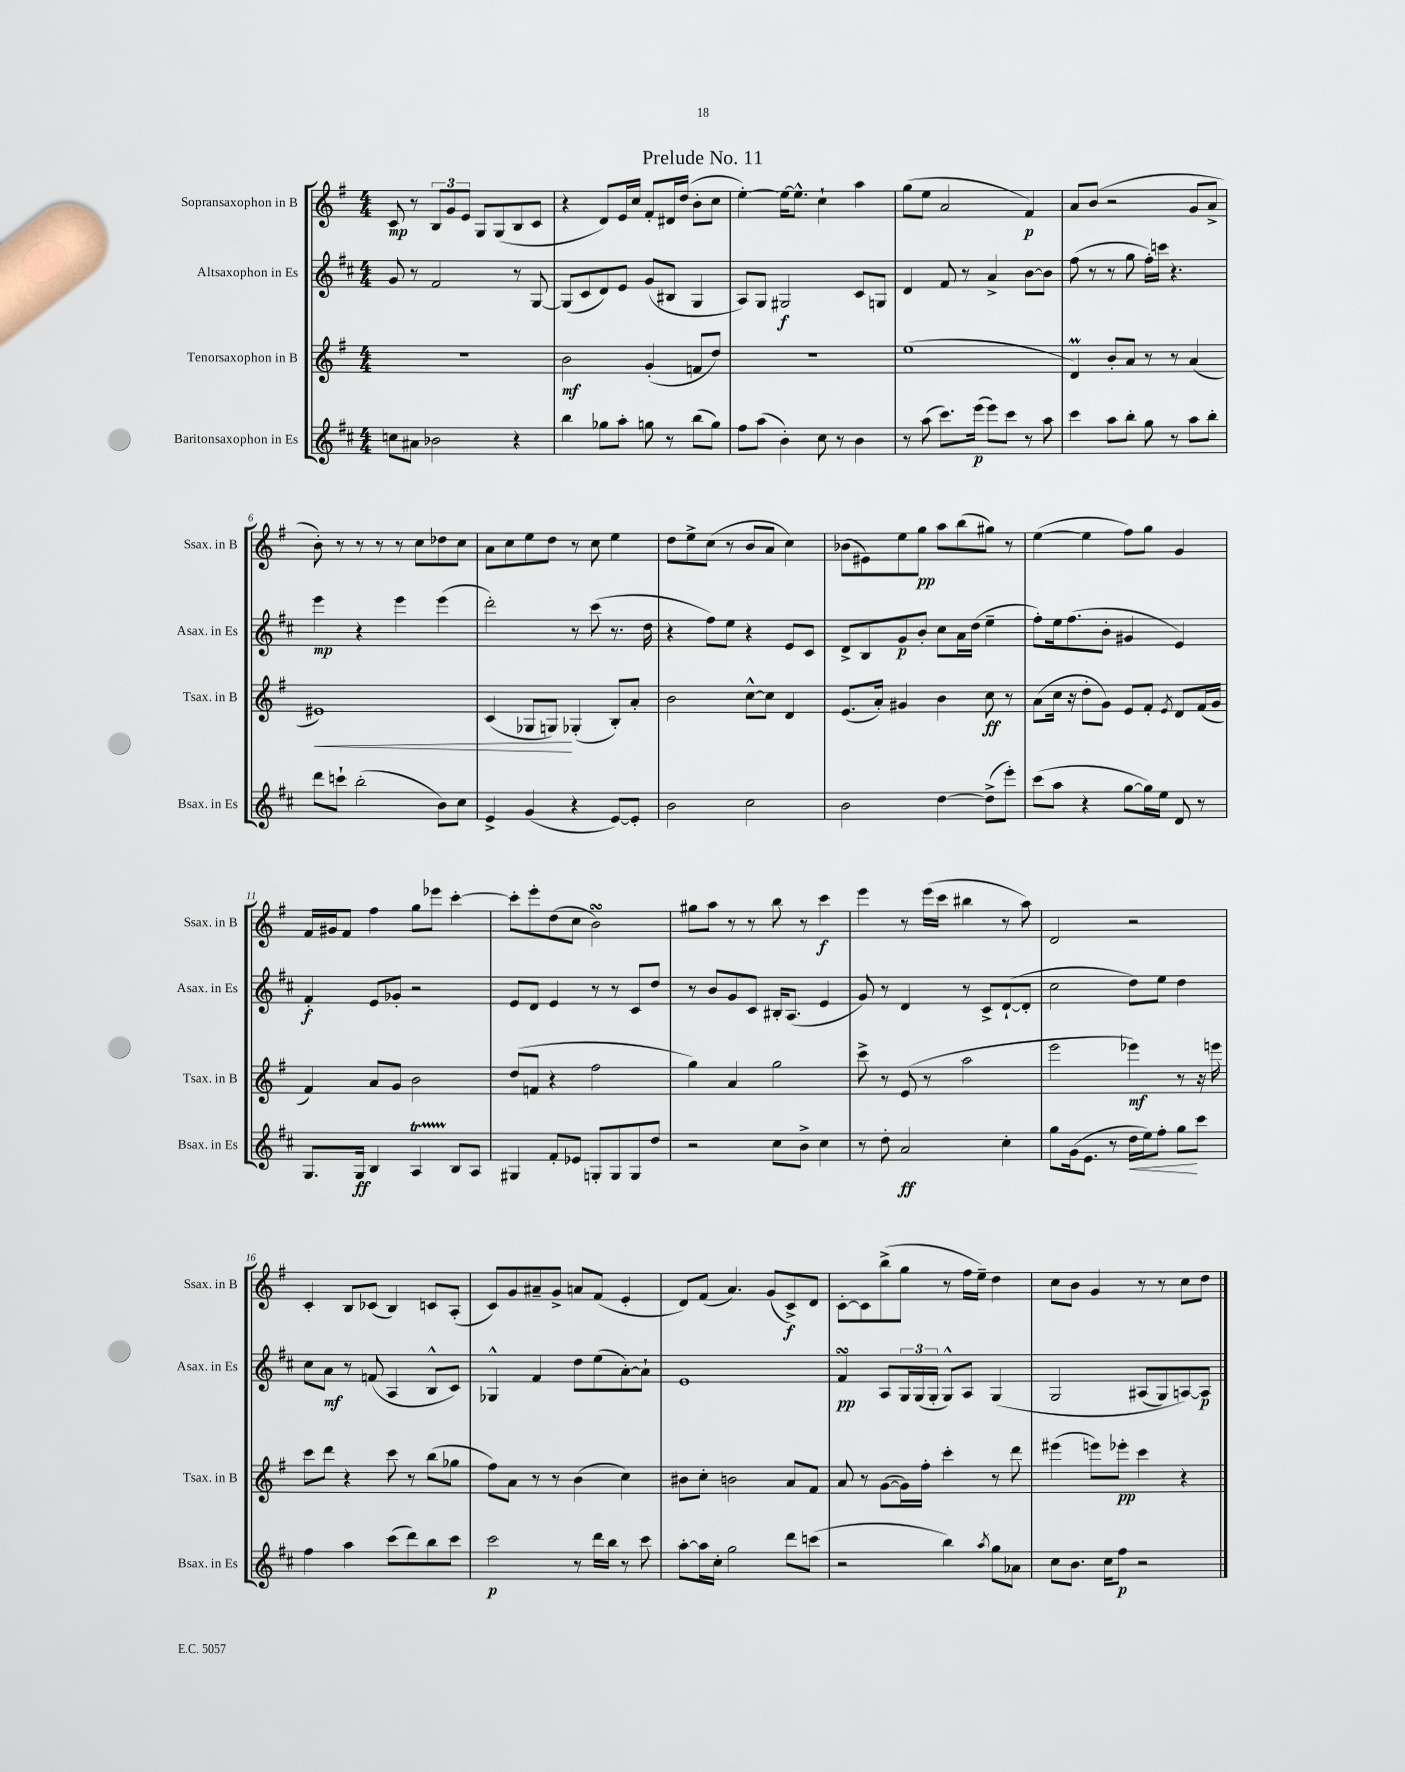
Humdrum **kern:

**kern	**kern	**kern	**kern
*staff4	*staff3	*staff2	*staff1
*clefG2	*clefG2	*clefG2	*clefG2
*k[f#c#]	*k[f#]	*k[f#c#]	*k[f#]
*M4/4	*M4/4	*M4/4	*M4/4
8cc	1r	8g	8c
8a#	.	8r	8r
2b-	.	2f#	12B
.	.	.	12g
.	.	.	12e
.	.	.	8G
.	.	.	(8G
4r	.	8r	8B
.	.	[8G	8c
=	=	=	=
4bb	2b	(8G]	4r
.	.	8c#	.
8gg-	.	8d)	8d)
8aa'	.	8e	16e
.	.	.	16cc
8gg	(4g'	(8g	8f#'
8r	.	8B#	16d#
.	.	.	(16dd
(8bb	8f	4G	8b'
8gg)	8dd)	.	8cc
=	=	=	=
8ff#	1r	8A)	[4ee')
(8aa	.	8G	.
4b')	.	2G#	16ee_
.	.	.	8.ee^^]
8cc#	.	.	4cc`
8r	.	.	.
4b	.	8c#	4aa
.	.	8G	.
=	=	=	=
8r	(1ee	4d	(8gg
(8aa	.	.	8ee
8.ccc#)	.	8f#	2a
.	.	8r	.
(16eee	.	.	.
8eee)	.	4a^	.
8ccc#	.	.	.
8r	.	[8b	4f#)
8aa	.	8b]	.
=	=	=	=
4ccc#	4d)	(8ff#	8a
.	.	8r	(8b
8aa	8b'	8r	2r
8bb'	8a	8gg	.
8gg	8r	16ff#')	.
.	.	16ccc	.
8r	8r	4.r	.
8aa	(4a	.	8g
8bb'	.	.	8a^
=	=	=	=
8ddd	1e#)	4eee	8b')
8ccc`	.	.	8r
(2bb'	.	4r	8r
.	.	.	8r
.	.	4eee	8r
.	.	.	8cc
8b)	.	(4eee	8dd-
8cc#	.	.	8cc
=	=	=	=
4e^	(4c	2ddd')	8a
.	.	.	8cc
(4g	8G-	.	8ee
.	8G)	.	8dd
4r	(4G-'	8r	8r
.	.	(8ccc#	8cc
[8e)	8B')	8.r	4ee
8e']	8a'	.	.
.	.	16dd	.
=	=	=	=
2b	2b	4r	8dd
.	.	.	8ee^
.	.	8ff#)	(8cc
.	.	8ee	8r
2cc#	[8cc^^	4r	8b
.	8cc]	.	8a
.	4d	8e	4cc)
.	.	8c#	.
=	=	=	=
2b	(8.e	8d^	(8b-
.	.	8B	8e#)
.	16a')	.	.
.	4g#	8g	8ee
.	.	8b'	8gg
[4dd	4b	8cc#	8aa
.	.	16a	(8bb
.	.	(16dd	.
(8dd^]	8cc	4ee~	8gg#)
8eee')	8r	.	8r
=	=	=	=
(8ccc#	(8a	8ff#')	([4ee
8aa	16cc	16ee	.
.	16r	(8.ff#	.
4r	8dd'	.	4ee]
.	8g)	8b'	.
[8gg	8e	4g#	8ff#)
16gg])	8f#'	.	8gg
16ee	.	.	.
.	8qe	.	.
8d	8d	4e)	4g
8r	(16f#	.	.
.	16g	.	.
=	=	=	=
8.G	4f#)	4f#'	16f#
.	.	.	16g#
.	.	.	8f#
16G	.	.	.
4B	8a	8e	4ff#
.	8g	8g-'	.
4A	2b	2r	8gg
.	.	.	8eee-
8B	.	.	[4ccc'
8A	.	.	.
=	=	=	=
4G#	(8dd	8e	8ccc']
.	8f	8d	8eee'
8f#'	4r	4e	(8dd
8e-	.	.	8cc
8G'	2ff#	8r	2b)
8G	.	8r	.
8G	.	8c#	.
8dd	.	8dd	.
=	=	=	=
2r	4gg)	8r	8gg#
.	.	8b	8aa
.	4a	8g	8r
.	.	8c#	8r
8cc#	2gg	16B#'	8bb
.	.	(8.A	.
8b^	.	.	8r
4cc#	.	4e	4ccc
=	=	=	=
8r	8ccc^	8g)	4eee
8dd'	8r	8r	.
2a	(8e	4d	8r
.	8r	.	(16eee
.	.	.	16ccc
.	2aa	8r	4bb#
.	.	8c#^	.
4cc#'	.	([8d`	8r
.	.	8d']	8aa)
=	=	=	=
8gg	2eee	2cc#	2d
(16g	.	.	.
8.e	.	.	.
8r	.	.	.
16dd	4eee-)	8dd)	2r
16ee)	.	.	.
8ff#'	.	8ee	.
8gg	8r	4dd	.
8ccc#	16r	.	.
.	16eee	.	.
=	=	=	=
4ff#	8ccc	8cc#	4c'
.	8ddd	8a	.
4aa	4r	8r	8B
.	.	(8f	(8c-
(8ccc#	8ccc	4A	4B)
8ddd)	8r	.	.
8bb	(8bb	8B^^	8c
8ccc#	8gg-	8c#)	(8A'
=	=	=	=
2ccc#	8ff#)	4G-^^	8c)
.	8a	.	8g
.	8r	4f#	8a#~
.	8r	.	8g^
8r	(4b	8dd	8a
16ddd	.	(8ee	(8f#
16bb	.	.	.
8r	4cc)	[8a')	4e'
8ccc#	.	8a`]	.
=	=	=	=
[8aa'	8b#	1e	8d)
16aa]	8cc'	.	(8f#
16cc#'	.	.	.
2gg	2b	.	4.a)
.	.	.	(8g
8ddd	8a	.	8c^)
(8ccc	8f#	.	8d
=	=	=	=
2r	8a	4f#	[8c'
.	8r	.	8c]
.	([8g	8A	(8bb^
.	16g])	24G	8gg
.	.	(24G	.
.	16ff#'	.	.
.	.	24G'	.
4bb)	4ccc'	8G^^)	8r
.	.	8A	16ff#
.	.	.	16ee~)
8qaa	.	.	.
8gg	8r	&(4G	4dd
8a-	8ddd	.	.
=	=	=	=
8cc#	(4eee#	2G	8cc
8.b	.	.	8b
.	8eee)	.	4g
16cc#	.	.	.
8ff#	8eee-'	.	.
2r	4ccc	(8A#	8r
.	.	8G)	8r
.	4r	[8A&)	8cc
.	.	8A]	8dd
==	==	==	==
*-	*-	*-	*-
